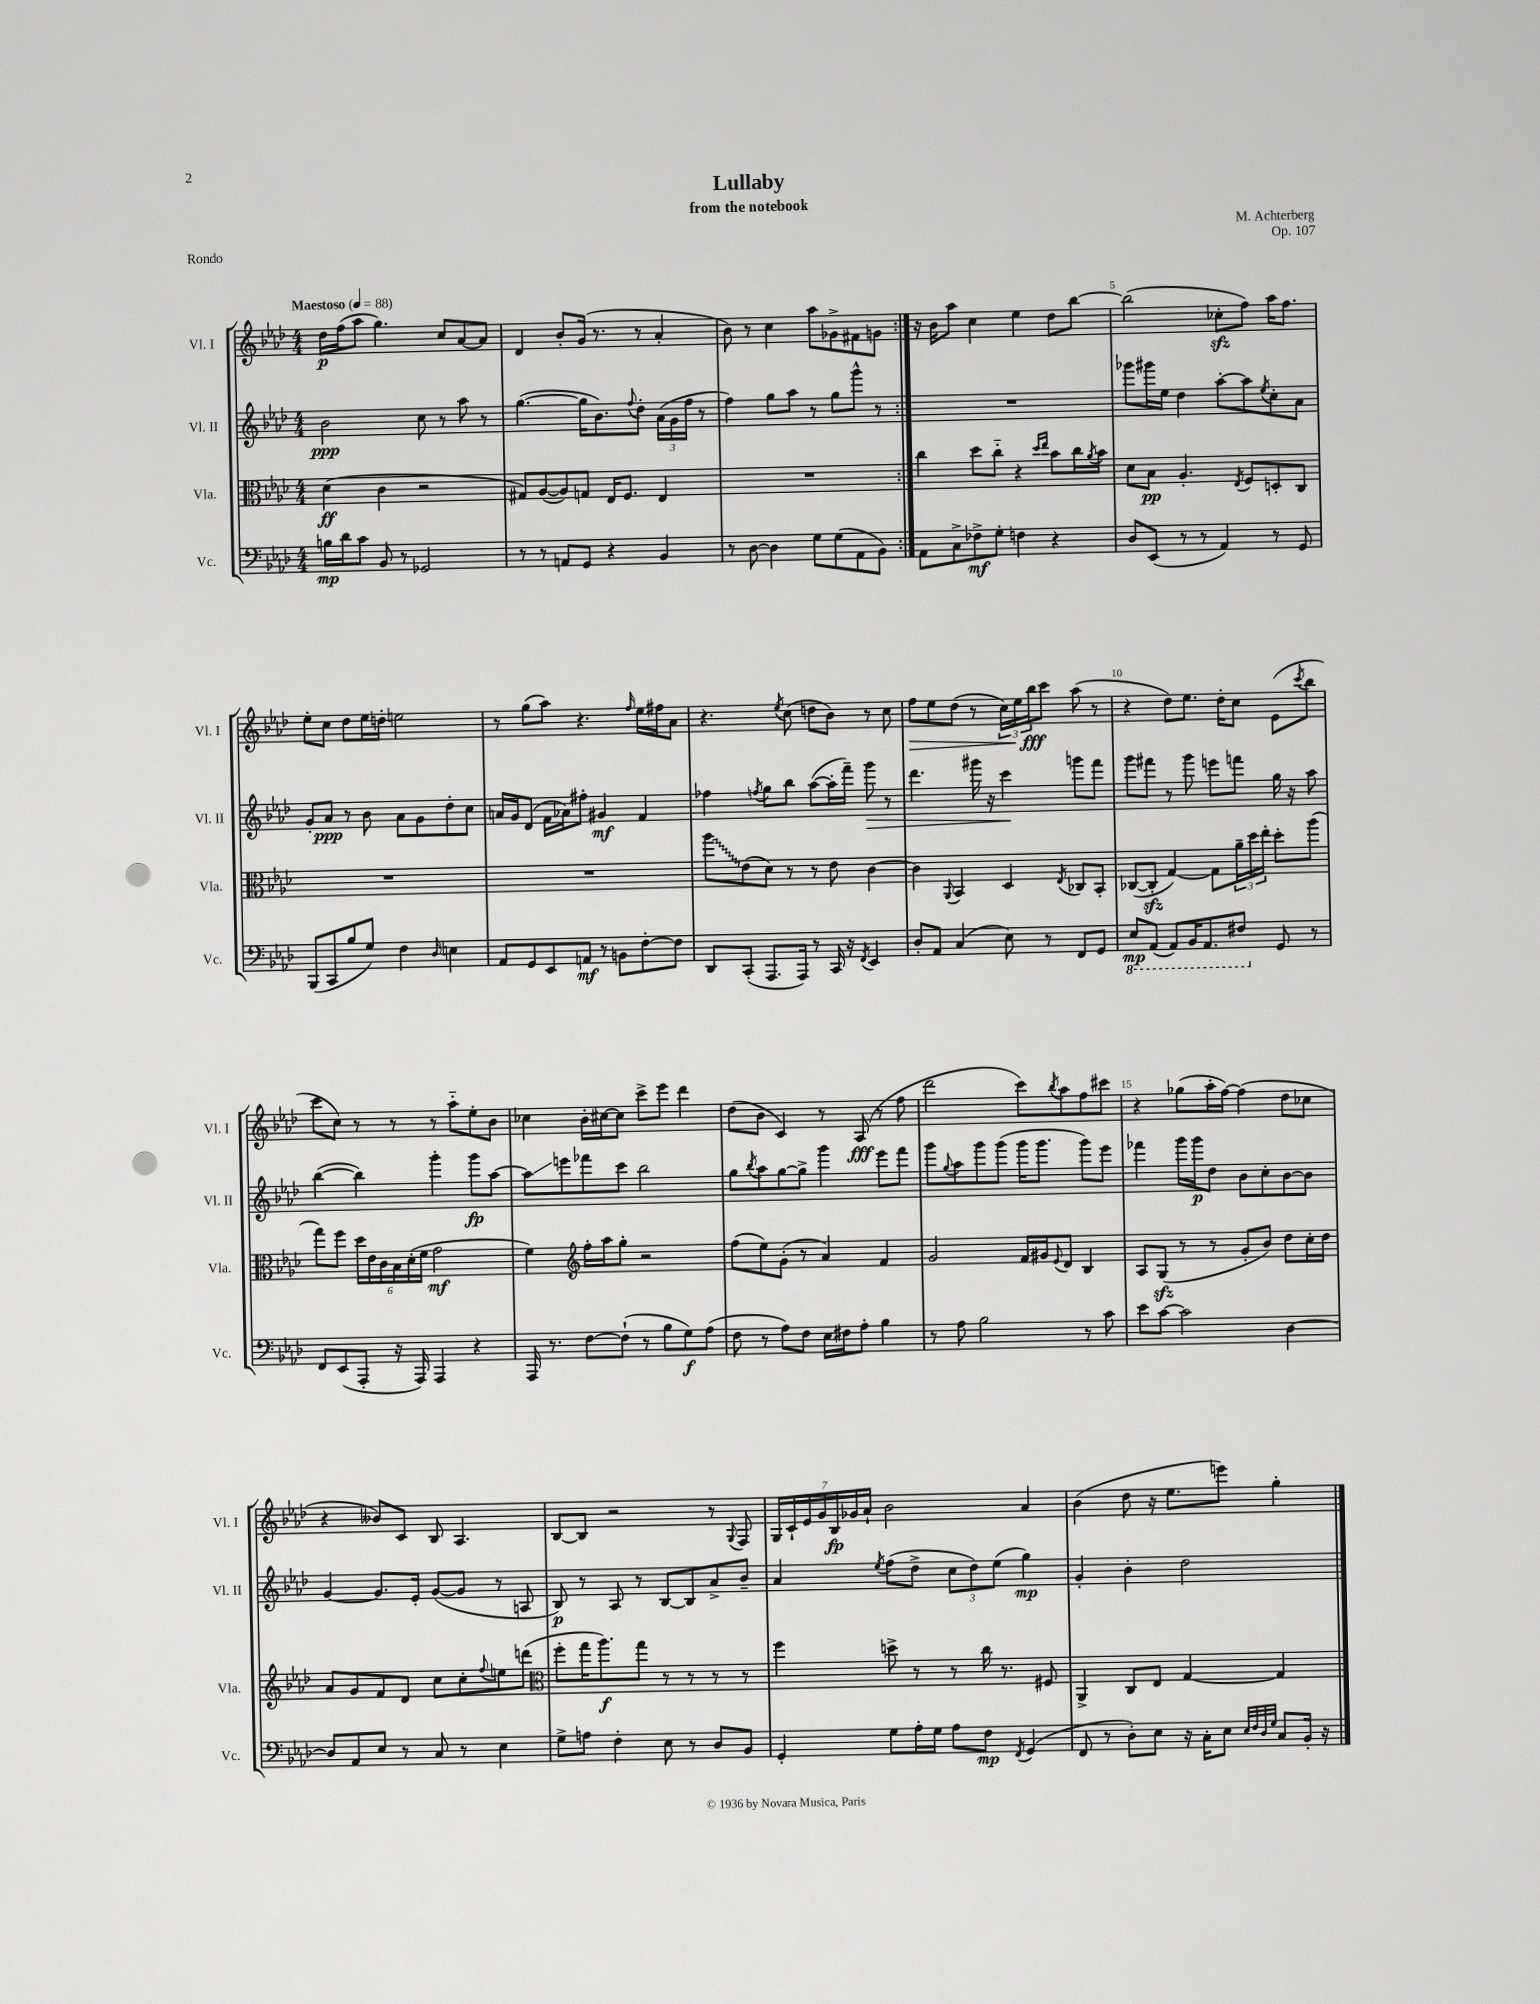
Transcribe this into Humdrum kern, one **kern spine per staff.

**kern	**kern	**kern	**kern
*staff4	*staff3	*staff2	*staff1
*clefF4	*clefC3	*clefG2	*clefG2
*k[b-e-a-d-]	*k[b-e-a-d-]	*k[b-e-a-d-]	*k[b-e-a-d-]
*M4/4	*M4/4	*M4/4	*M4/4
*MM88	*MM88	*MM88	*MM88
16B	(4d-	2b-	16dd-
16d-	.	.	(16ff
8c	.	.	8aa-
8BB-	4c	.	4.gg)
8r	.	.	.
2GG-	2r	8cc	.
.	.	8r	8cc
.	.	8aa-	[8a-
.	.	8r	8a-]
=	=	=	=
8r	8G#)	([4.gg	4d-
8r	([8A-	.	.
8AA	8A-])	.	8b-'
8GG	8G	16gg]	(16g
.	.	8.b-)	8.r
4r	16E-	.	.
.	8.F	.	.
.	.	8qqff	.
.	.	8dd-'	8r
4BB-	4E-	(24a-	4a-'
.	.	24g	.
.	.	24ff	.
.	.	8r	.
=	=	=	=
8r	1r	4ff)	8b-)
[8D-	.	.	8r
4D-]	.	8gg	4cc
.	.	8aa-	.
8G	.	8r	8aa-
(8G	.	8gg	8g-^
8AA-	.	8ggg^^	8f#
8BB-)	.	8r	8g
=:|!	=:|!	=:|!	=:|!
8AA-	4cc	1r	16r
.	.	.	16b-
8C^	.	.	8aa-
8F-^	8dd-	.	4cc
8G'	8cc'~	.	.
4F	4r	.	4ee-
.	16qqdd-	.	.
.	16qqee-	.	.
4r	8b-	.	8dd-
.	16cc	.	[8bb-
.	8qa-	.	.
.	16b-	.	.
=	=	=	=
8D-	8d-	8ggg-	(2bb-]
(8EE-	8B-	16ggg#	.
.	.	16ee-	.
8r	4.A-'	4dd-	.
8r	.	.	.
4AA-)	.	[8aa-'	8cc-'
.	8qE-	.	.
.	8F	8aa-]	8ff)
.	.	8qee-	.
8r	8D'	8cc'	16aa-
.	.	.	8.ff
8GG	8C	8a-	.
=	=	=	=
(8BBB-	1r	8g'	8ee-'
8CC	.	8a-	8cc
8B-	.	8r	8dd-
8G)	.	8b-	16ee-
.	.	.	16dd'
4F	.	8a-	2ee
.	.	8g	.
16qqD-	.	.	.
4E	.	8dd-'	.
.	.	8cc	.
=	=	=	=
8AA-	1r	16a	8r
.	.	16g	.
8GG	.	(8d-	(8gg
8EE-	.	16f	8aa-)
.	.	16a-)	.
8AA	.	8ff#'	4.r
8r	.	4g#	.
8BB	.	.	.
.	.	.	16qqff
[8F'	.	4f	16ee-
.	.	.	16ff#
8F]	.	.	8a-
=	=	=	=
8DD-	8aa-	4ff-	4.r
(8CC'	(8e-	.	.
.	.	8qff	.
8.AAA-	8d-)	8gg	.
.	.	.	8qee-
.	8r	8bb-	(8cc
16AAA-)	.	.	.
8r	8r	([8aa-	8dd
16CC	8e-	16aa-']	8b-)
16r	.	16fff~)	.
8qFF	.	.	.
4EE-	[4c	8ggg	8r
.	.	8r	8cc
=	=	=	=
8D-'	4c]	4.ddd-	8ff
8AA-	.	.	8ee-
.	8qqAA-	.	.
(4C	4BB-	.	(8dd-
.	.	16ggg#	8r
.	.	16r	.
8E-)	4D-	4ccc	24cc)
.	.	.	24ee-
.	.	.	24bb-
8r	.	.	8ccc
.	8qE-	.	.
8FF	8C-	8ggg	(8aa-
8GG	8BB-'	8fff	8r
=	=	=	=
8EE-	([8C-	8ggg	4r
(8AAA-	8C-']	8fff#	.
8AAA-)	[4G)	8r	8dd-)
16BBB-	.	8ggg	8.ee-
8.AAA-	.	.	.
.	8G]	8eee	.
.	.	.	16dd-'
8FF#	24a-~	8fff	8cc
.	24dd-	.	.
.	24ee-'	.	.
8GG	8dd-'	16gg	(8e-
.	.	16r	.
.	.	.	8qccc
8r	(8aa-	8aa-	8bb-
=	=	=	=
8FF	8gg)	([4bb-	8ccc
(8EE-	8ff	.	8cc)
8AAA-'	24dd-	4bb-])	8r
.	24e-	.	.
.	24c	.	.
16r	24B-	.	8r
.	(24d-'	.	.
16AAA-)	.	.	.
.	24f	.	.
4AAA-	2g	4ggg'	8r
.	.	.	8aa-'~
4r	.	8ggg	8ee-'
.	.	[8aa-	8b-
=	=	=	=
16AAA-	4f)	8aa-]	4cc-
8.r	.	.	.
.	.	8eee	.
*	*clefG2	*	*
[8F	16ff'	8fff-	16b-'
.	16aa-	.	[16cc#
(8F`]	8gg'	8ccc	8cc#]
8r	2r	2bb-	8ccc^
8B-	.	.	8eee-
8G)	.	.	4ddd-
(8A-	.	.	.
=	=	=	=
8F	(8ff	8gg	(8dd-
.	.	8qbb-	.
8r	8ee-)	8aa-	8b-
8A-)	(8g'	[8gg	4c)
8F	8r	8gg^]	.
16E-	4a-)	4ggg	8r
16F#	.	.	.
8A-'	.	.	(8A-
4B-	4f	8eee-	8r
.	.	8fff	8ff
=	=	=	=
8r	2g	8ggg	2ddd-
.	.	8qqgg	.
8A-	.	8aa-	.
2B-	.	8ggg	.
.	.	(8ggg	.
.	16f	16ggg	8ccc)
.	16g#	8.ggg	.
.	8qqe-	.	8qbb-
.	8d-	.	8aa-
8r	4B-	8ggg)	8ff
8c	.	8eee-	8ccc#
=	=	=	=
8e-	8A-	4fff-	4r
[8c	(8G	.	.
2c]	8r	16ggg	(8gg-
.	.	16ggg	.
.	8r	8dd-	16aa-'
.	.	.	[16ff)
.	8g'	8b-	(4ff]
.	8b-)	8cc'	.
[4D-	8dd-	[8b-	8dd-
.	16cc'	8b-]	8cc-
.	16dd-	.	.
=	=	=	=
8D-]	8a-	[4g	4r
8AA-	8g	.	.
8E-	8f	8.g]	8b--)
8r	8d-	.	8c
.	.	16e-'	.
8C	8cc	([8g	8B-
8r	8cc'	8g]	4.A-
.	8qqff	.	.
4E-	8ee	8r	.
.	(8ddd	8A	.
=	=	=	=
*	*clefC3	*	*
8G^	8ff'	8B-)	[8B-
8A	16gg	8r	8B-]
.	8.aa-)	.	.
4F'	.	8A-	2r
.	8gg	8r	.
8E-	8r	[8B-	.
8r	8r	8B-]	.
8D-	8r	8a-^	8r
.	.	.	8qqG
8BB-	8r	8b-~	8F
=	=	=	=
4GG'	4ff	4a-	28G
.	.	.	28c`
.	.	.	28e-
.	.	.	28g
.	.	.	28B-
.	.	.	28g-
.	.	.	28a-`
.	.	8qee-	.
8G	8dd^	(8ff	2b-
16A-'	8r	8dd-^	.
16G	.	.	.
8A-	8r	12cc	.
.	.	12dd-)	.
8F	16cc	.	.
.	.	(12ee-	.
.	8.r	.	.
8qFF	.	.	.
(4GG	.	4gg)	4a-
.	8F#	.	.
=	=	=	=
8FF	4AA-^	4g'	(4b-
8r	.	.	.
8D-')	8C	4b-'	8dd-
8E-	8E-	.	16r
.	.	.	8.ee-
16r	[4G	2dd-	.
16C'	.	.	.
8E-	.	.	8eee)
32qqE-	.	.	.
32qqF	.	.	.
32qqD-	.	.	.
32qqG	.	.	.
8C	4G]	.	4gg'
16BB-'	.	.	.
16r	.	.	.
==	==	==	==
*-	*-	*-	*-
